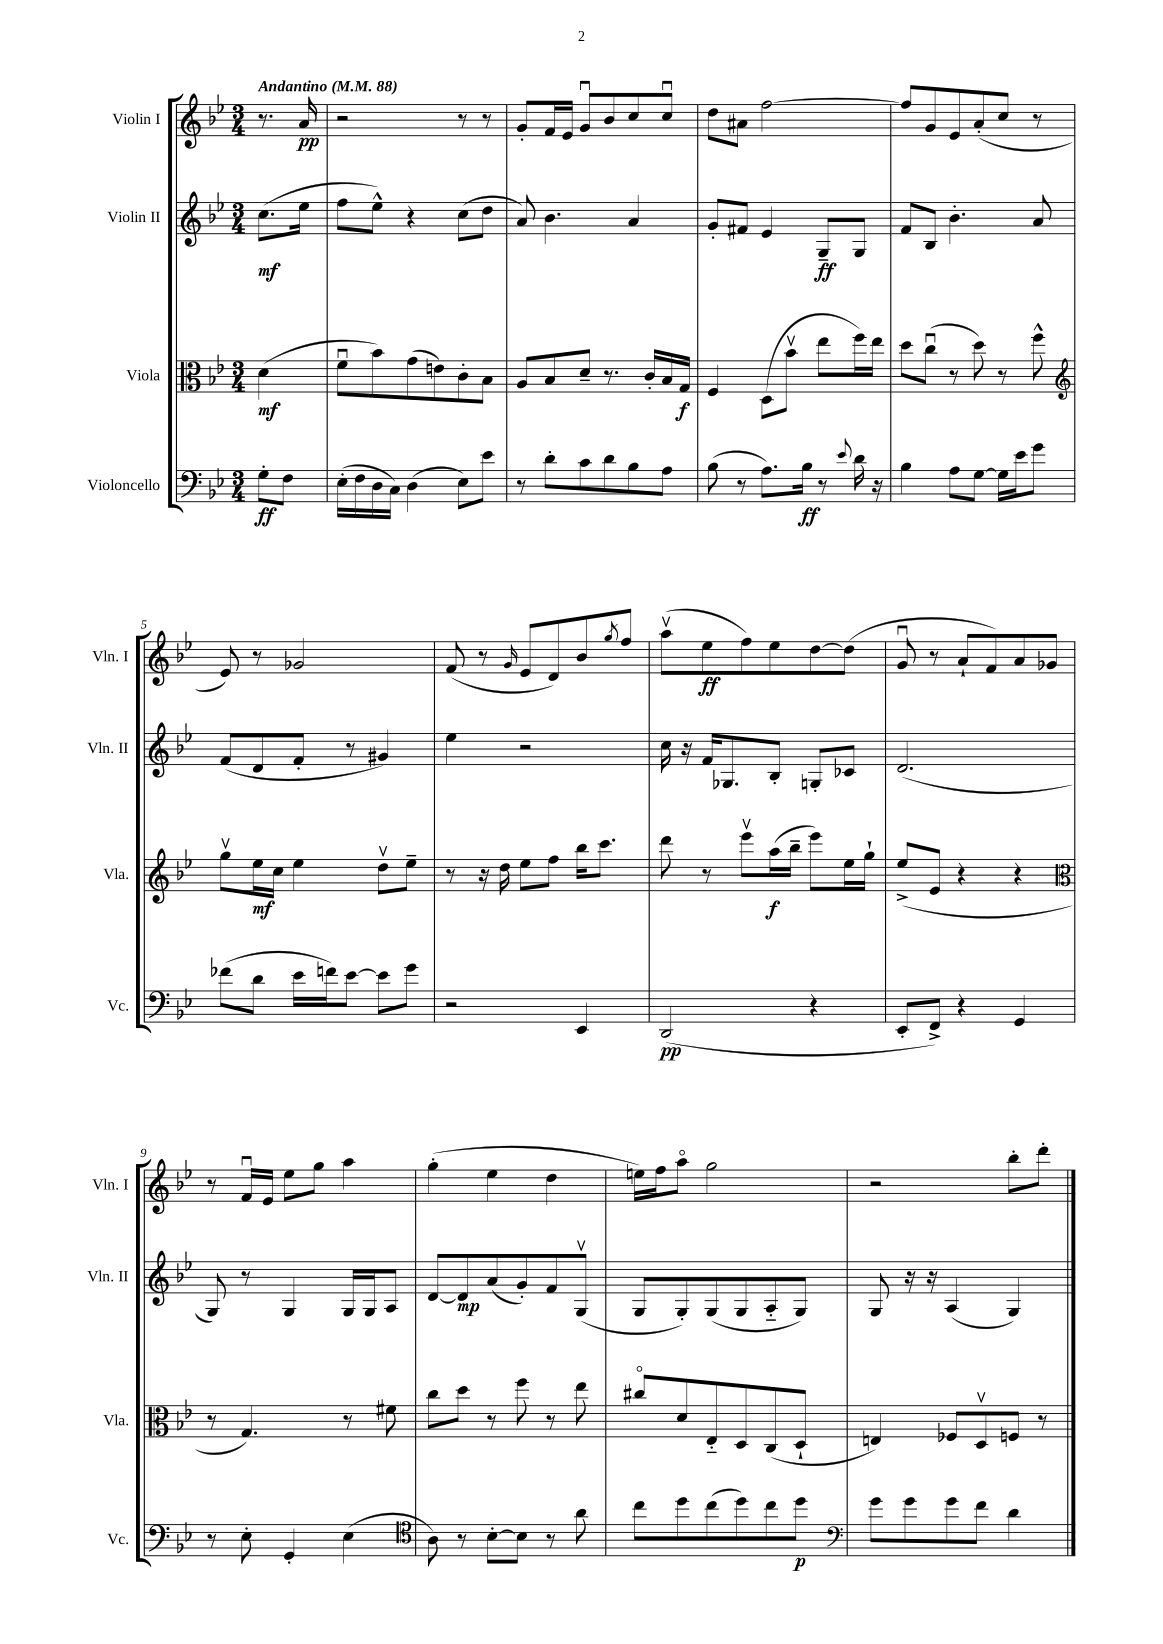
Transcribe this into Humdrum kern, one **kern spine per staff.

**kern	**kern	**kern	**kern
*staff4	*staff3	*staff2	*staff1
*clefF4	*clefC3	*clefG2	*clefG2
*k[b-e-]	*k[b-e-]	*k[b-e-]	*k[b-e-]
*M3/4	*M3/4	*M3/4	*M3/4
*MM88	*MM88	*MM88	*MM88
8G'	(4d	(8.cc	8.r
8F	.	.	.
.	.	16ee-	16a
=	=	=	=
(16E-'	8fu	8ff	2r
16F	.	.	.
16D	8b-)	8ee-^^)	.
16C)	.	.	.
(4D	(8g	4r	.
.	8e)	.	.
8E-)	8c'	(8cc	8r
8e-	8B-	8dd	8r
=	=	=	=
8r	8A	8a)	8g'
8d'	8B-	4.b-	16f
.	.	.	16e-
8c	8d~	.	8gu
8d	8.r	.	8b-
8B-	.	4a	8cc
.	16c'	.	.
8A	16B-	.	8ccu
.	16G	.	.
=	=	=	=
(8B-	4F	8g'	8dd
8r	.	8f#	8a#
8.A)	(8D	4e-	[2ff
.	8b-v	.	.
16B-	.	.	.
8r	8ee-	8G~	.
8qqe-	.	.	.
16d	16ff)	8G	.
16r	16ee-	.	.
=	=	=	=
4B-	8dd	8f	8ff]
.	(8ccu	8B-	8g
8A	8r	4.b-'	8e-
[8G	8dd)	.	(8a'
16G]	8r	.	8cc
16e-	.	.	.
8g	8ff^^	8a	8r
=	=	=	=
*	*clefG2	*	*
(8f-	8ggv	(8f	8e-)
8d	16ee-	8d	8r
.	16cc	.	.
16e-	4ee-	8f'	2g-
16f)	.	.	.
[8e-	.	8r	.
8e-]	8ddv	4g#)	.
8g	8ee-~	.	.
=	=	=	=
2r	8r	4ee-	(8f
.	16r	.	8r
.	16dd	.	.
.	.	.	16qqg
.	8ee-	2r	8e-
.	8ff	.	8d)
4EE-	16bb-	.	8b-
.	8.ccc	.	.
.	.	.	8qgg
.	.	.	8ff
=	=	=	=
(2DD	8ddd	16cc	(8aav
.	.	16r	.
.	8r	16f	8ee-
.	.	8.G-	.
.	8eee-v	.	8ff)
.	(16aa	8B-'	8ee-
.	16bb-~	.	.
4r	8eee-)	8G'	[8dd
.	16ee-	8c-	(8dd]
.	16gg`	.	.
=	=	=	=
8EE-'	(8ee-^	(2.d	8gu
8FF^)	8e-	.	8r
4r	4r	.	8a`
.	.	.	8f)
4GG	4r	.	8a
.	.	.	8g-
=	=	=	=
*	*clefC3	*	*
8r	8r	8G)	8r
8E-'	4.G)	8r	16fu
.	.	.	16e-
4GG'	.	4G	8ee-
.	.	.	8gg
(4E-	8r	16G	4aa
.	.	16G	.
.	8f#	8A	.
=	=	=	=
*clefC4	*	*	*
8A)	8cc	[8d	(4gg'
8r	8dd	8d]	.
[8B-'	8r	(8a	4ee-
8B-]	8ff	8g')	.
8r	8r	8f	4dd
8a	8ee-	(8Gv	.
=	=	=	=
8cc	8cc#o	8G	16ee)
.	.	.	16ff
8dd	8d	8G')	8aao
(8cc	8E-'~	(8G	2gg
8dd)	8D	8G	.
8cc	(8C	8A'~	.
8dd	8D`	8G)	.
=	=	=	=
*clefF4	*	*	*
8g	4E)	8G	2r
8g	.	16r	.
.	.	16r	.
8g	8F-	(4A	.
8f	8Dv	.	.
4d	8F	4G)	8bb-'
.	8r	.	8ddd'
==	==	==	==
*-	*-	*-	*-
